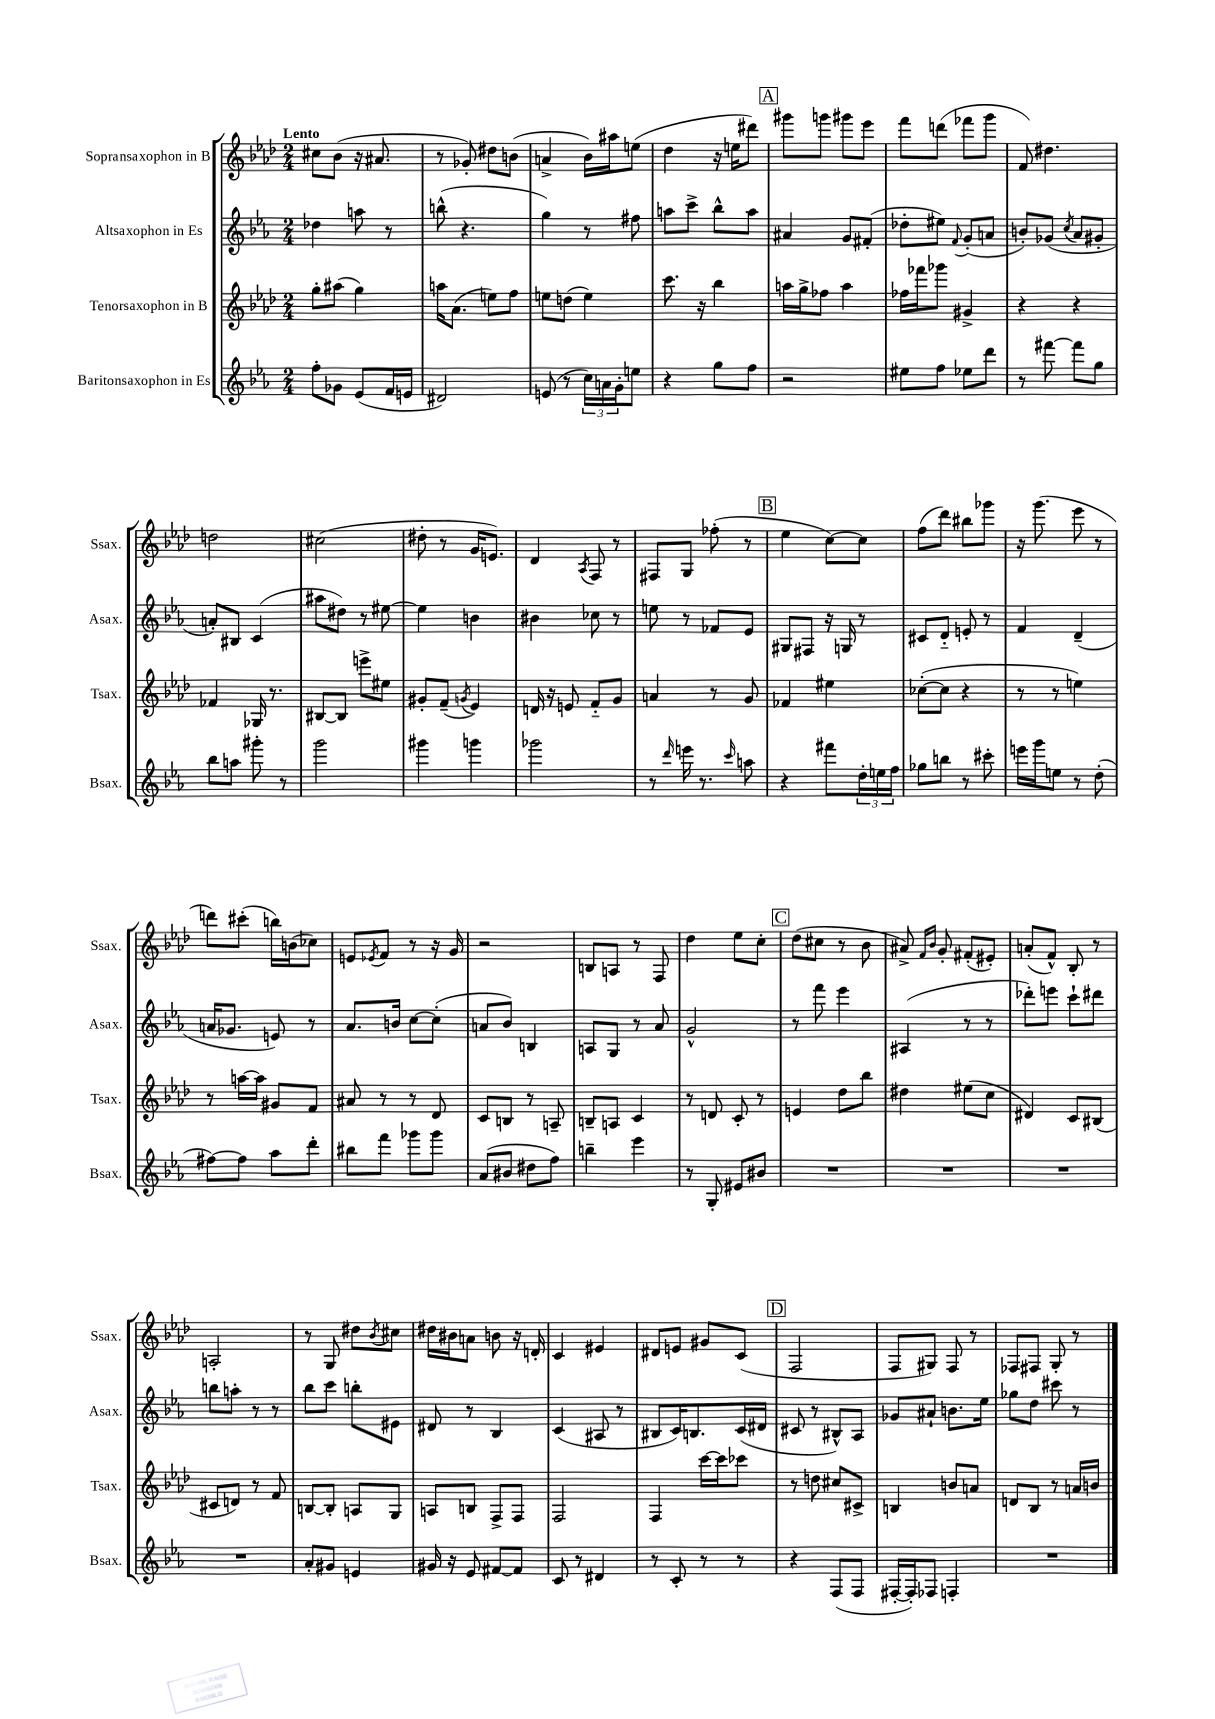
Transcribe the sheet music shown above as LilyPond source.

<<
\new StaffGroup <<
\new Staff = "s0" \with { instrumentName = "Sopransaxophon in B" shortInstrumentName = "Ssax." } {
    \clef treble \key aes \major \numericTimeSignature \time 2/4 \tempo "Lento"
    cis''8 bes'8( r16 ais'8. |
    r8 ges'8-.) dis''8 b'8( |
    a'4-> bes'16) ais''16 e''8( |
    des''4 r16 e''16 dis'''8) |
    \mark \markup { \box "A" } gis'''8 g'''8 gis'''8 ees'''8 |
    f'''8 d'''8( fes'''8 g'''8 |
    f'8) dis''4. |
    d''2 |
    cis''2( |
    dis''8-. r8 g'16 e'8.) |
    des'4 \acciaccatura { aes8 } f8 r8 |
    fis8 g8 fes''8-.( r8 |
    \mark \markup { \box "B" } ees''4 c''8~) c''8 |
    f''8( des'''8) bis''8 ges'''8 |
    r16 g'''8.( ees'''8 r8 |
    d'''8) cis'''8-.( b''16) b'16( ces''8) |
    e'8 \acciaccatura { ees'8 } f'8 r8 r16 g'16 |
    r2 |
    b8 a8 r8 f8 |
    des''4 ees''8 c''8-. |
    \mark \markup { \box "C" } des''8( cis''8 r8 bes'8 |
    ais'8->) \grace { f'16 bes'16 } g'8-. fis'8-.( eis'8-.) |
    a'8-.( f'8-^) bes8-. r8 |
    a2-. |
    r8 g8 dis''8 \acciaccatura { bes'8 } cis''8 |
    dis''16 bis'16 a'8 b'8 r16 d'16-. |
    c'4 eis'4 |
    dis'8 e'8 gis'8 c'8( |
    \mark \markup { \box "D" } f2 |
    f8 gis8) f8 r8 |
    fes8 fis8 g8-. r8 \bar "|." |
}
\new Staff = "s1" \with { instrumentName = "Altsaxophon in Es" shortInstrumentName = "Asax." } {
    \clef treble \key ees \major \numericTimeSignature \time 2/4
    des''4 a''8 r8 |
    b''8-^( r4. |
    g''4) r8 fis''8 |
    a''8 c'''8-> bes''8-^ a''8 |
    \mark \markup { \box "A" } ais'4 g'8 fis'8-.( |
    des''8-. eis''8) \appoggiatura { f'8 } g'8-.( a'8 |
    b'8-.) ges'8( \acciaccatura { c''8 } aes'8 gis'8-. |
    a'8-.) bis8 c'4( |
    ais''8 dis''8) r8 eis''8~ |
    eis''4 b'4 |
    bis'4 ces''8 r8 |
    e''8 r8 fes'8 ees'8 |
    \mark \markup { \box "B" } gis8 fis8 r16 g16 r8 |
    cis'8 d'8-_ e'8-. r8 |
    f'4 d'4--( |
    a'16 ges'8. e'8) r8 |
    aes'8. b'16 c''8~ c''8-.( |
    a'8 bes'8) b4 |
    a8 g8 r8 aes'8 |
    g'2-^ |
    \mark \markup { \box "C" } r8 f'''8 ees'''4 |
    ais4( r8 r8 |
    des'''8-.) e'''8 c'''8-! dis'''8 |
    b''8 a''8-. r8 r8 |
    bes''8 c'''8 b''8-. eis'8 |
    dis'8 r8 bes4 |
    c'4( ais8 r8 |
    bis8 c'16) b8. c'16( dis'16 |
    \mark \markup { \box "D" } cis'8 r8 bis8-^) aes8 |
    ges'8 ais'8-! b'8. ees''16 |
    ges''8 d''8 cis'''8 r8 \bar "|." |
}
\new Staff = "s2" \with { instrumentName = "Tenorsaxophon in B" shortInstrumentName = "Tsax." } {
    \clef treble \key aes \major \numericTimeSignature \time 2/4
    g''8-. ais''8( g''4) |
    a''16 aes'8.( e''8) f''8 |
    e''8 d''8( e''4) |
    c'''8. r16 bes''4 |
    \mark \markup { \box "A" } a''16 g''16-> fes''8 a''4 |
    fes''16 fes'''16 ges'''8 gis'4-> |
    r4 r4 |
    fes'4 ges16 r8. |
    bis8~ bis8 e'''8-> eis''8 |
    gis'8-. f'8--( \acciaccatura { g'8 } ees'4) |
    d'16 r16 e'8 f'8-_ g'8 |
    a'4 r8 g'8 |
    \mark \markup { \box "B" } fes'4 eis''4 |
    ces''8~-.( ces''8 r4 |
    r8 r8 e''4) |
    r8 a''16~ a''16 gis'8 f'8 |
    ais'8 r8 r8 des'8 |
    c'8 b8 r8 a8-- |
    b8-- a8 c'4 |
    r8 d'8 c'8-. r8 |
    \mark \markup { \box "C" } e'4 des''8 bes''8 |
    dis''4 eis''8( c''8 |
    dis'4) c'8 bis8( |
    cis'8 d'8) r8 f'8 |
    b8~ b8-. a8 g8 |
    a8 b8 f8-> f8 |
    f2 |
    f4 c'''16~ c'''16 ces'''8 |
    \mark \markup { \box "D" } r8 d''8 cis''8 cis'8-> |
    b4 b'8 a'8 |
    d'8 bes8 r8 a'16 b'16 \bar "|." |
}
\new Staff = "s3" \with { instrumentName = "Baritonsaxophon in Es" shortInstrumentName = "Bsax." } {
    \clef treble \key ees \major \numericTimeSignature \time 2/4
    f''8-. ges'8 ees'8( f'16 e'16 |
    dis'2) |
    e'8( r8 \tuplet 3/2 { c''16) a'16 g'16-. } e''8 |
    r4 g''8 f''8 |
    \mark \markup { \box "A" } r2 |
    eis''8 f''8 ees''8 d'''8 |
    r8 fis'''8~ fis'''8 g''8 |
    bes''8 a''8 gis'''8-. r8 |
    g'''2 |
    gis'''4 g'''4 |
    ges'''2 |
    r8 \grace { d'''16 } e'''16 r8. \grace { c'''16 } a''8 |
    \mark \markup { \box "B" } r4 fis'''8 \tuplet 3/2 { d''16-. e''16 f''16 } |
    ges''8 b''8 r8 cis'''8-. |
    e'''16 g'''16 e''8 r8 d''8-.( |
    fis''8~) fis''8 aes''8 d'''8-. |
    bis''8 f'''8 ges'''8 ges'''8 |
    aes'8( bis'8 dis''8 f''8) |
    b''4-- ees'''4 |
    r8 g8-. eis'8 bis'8 |
    \mark \markup { \box "C" } R2 |
    R2 |
    R2 |
    R2 |
    aes'8-. gis'8 e'4 |
    gis'16 r16 ees'8 fis'8~ fis'8 |
    c'8 r8 dis'4 |
    r8 c'8-. r8 r8 |
    \mark \markup { \box "D" } r4 f8( f8 |
    fis16~-. fis16-.) fes8 f4-. |
    R2 \bar "|." |
}
>>
>>
\layout { \context { \Score \remove "Bar_number_engraver" } }
